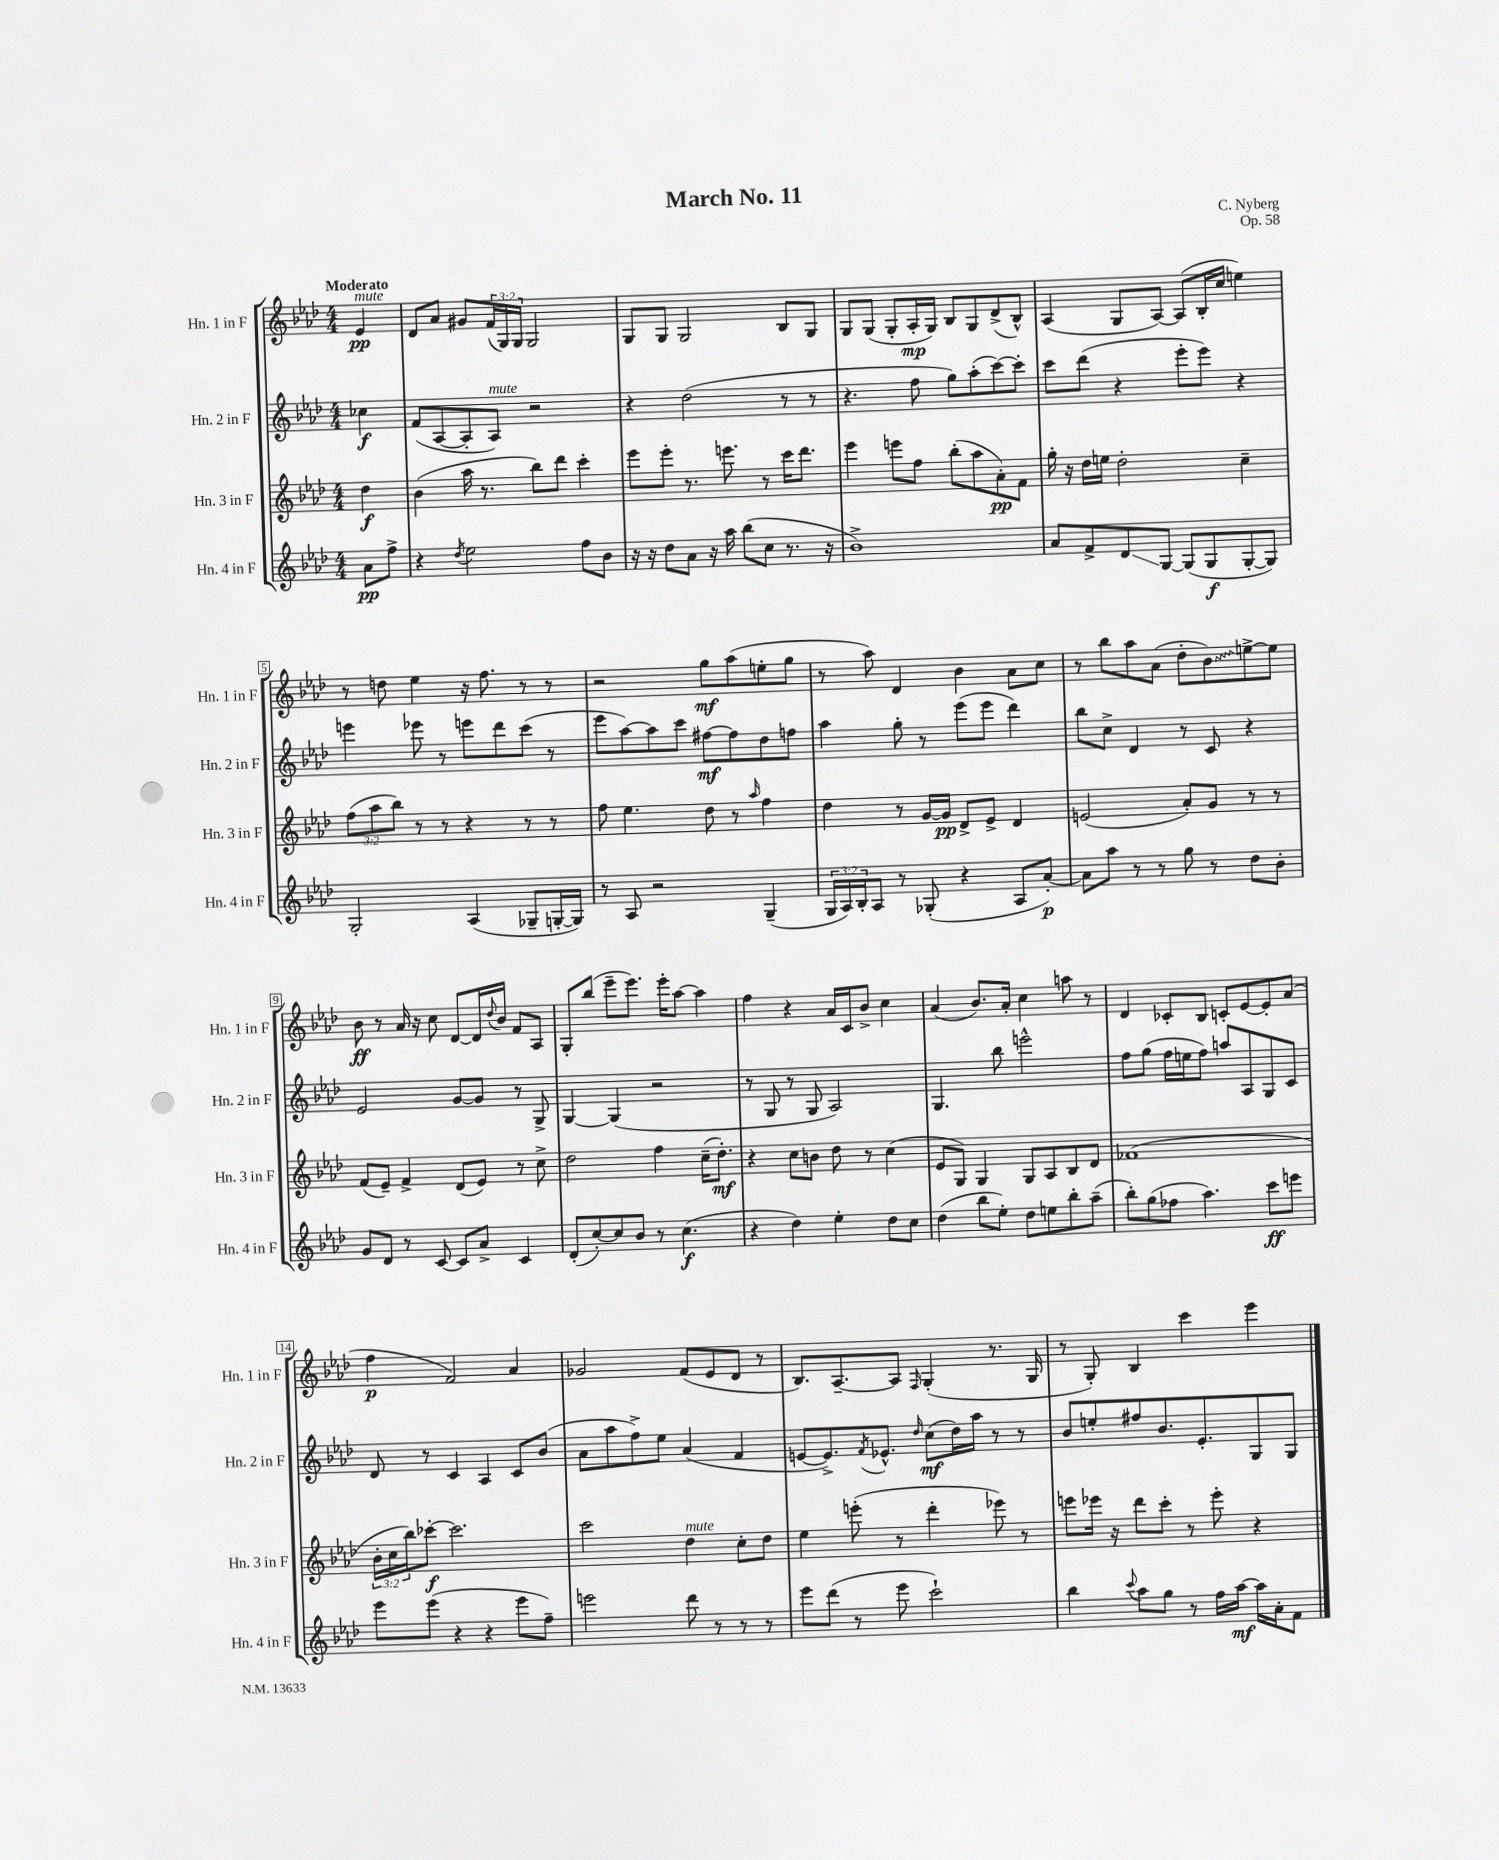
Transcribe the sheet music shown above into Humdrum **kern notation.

**kern	**kern	**kern	**kern
*staff4	*staff3	*staff2	*staff1
*clefG2	*clefG2	*clefG2	*clefG2
*k[b-e-a-d-]	*k[b-e-a-d-]	*k[b-e-a-d-]	*k[b-e-a-d-]
*M4/4	*M4/4	*M4/4	*M4/4
8a-	4dd-	4cc-	4e-
8ff^	.	.	.
=	=	=	=
4r	(4b-	(8f	8d-
.	.	[8A-	8a-
8qdd-	.	.	.
2ee-	16aa-	8A-']	8g#
.	8.r	.	.
.	.	8A-)	(24f
.	.	.	24G)
.	.	.	24G
.	8bb-)	2r	2G
.	8ddd-	.	.
8ff	4ccc'	.	.
8b-	.	.	.
=	=	=	=
16r	8eee-	4r	8G
16r	.	.	.
8dd-	8eee-'	.	8G
8a-	8.r	(2dd-	2G
16r	.	.	.
16aa-	8.eee	.	.
(8bb-	.	.	.
8cc	8r	.	.
8.r	16ccc	8r	8B-
.	8.ddd-	.	.
.	.	8r	8G
16r	.	.	.
=	=	=	=
1b-^)	4eee-	4.r	8G
.	.	.	(8G
.	8eee	.	8G'
.	8ff	8ff	16A-'
.	.	.	16G)
.	(8bb-'	8gg)	8B-
.	8aa-	(8aa-'	8G
.	8a-')	[8ccc)	(8d-^
.	8f	8ccc']	8B-^^)
=	=	=	=
8a-	16gg'	8ccc	(4A-
.	16r	.	.
8f^	16dd-	(8ddd-	.
.	16ee	.	.
8d-	2dd-'	4r	8G
[8G	.	.	[8A-)
(8G]	.	8eee-'	(8A-]
8G	.	8eee-)	16B-'
.	.	.	16cc
[8G'	4cc~	4r	4ee)
8G])	.	.	.
=	=	=	=
2G'	(12ff	4eee	8r
.	12aa-	.	.
.	.	.	8dd
.	12bb-)	.	.
.	8r	8eee-	4ee-
.	8r	8r	.
(4A-	4r	8eee	16r
.	.	.	8.ff
.	.	8ddd-	.
8G-~	8r	(8ccc	8r
[16G'	8r	8r	8r
16G])	.	.	.
=	=	=	=
8r	8ff	8eee-	2r
8A-	4.ee-	[8aa-)	.
2r	.	8aa-]	.
.	.	8ccc	.
.	8dd-	[8ff#	8gg
.	8r	8ff#]	(8aa-
.	16qqaa-	.	.
(4G~	4ff	8dd-	8ee'
.	.	8ff	8gg
=	=	=	=
24G	4dd-	4aa-	8r
24A-)	.	.	.
24B-'	.	.	.
8A-	.	.	8aa-)
8r	8r	8gg'	4d-
(8G-'	[16g	8r	.
.	16g]	.	.
4r	8d-^	(8eee-	4b-
.	8e-^	8eee-	.
8A-	4d-	4ddd-)	8a-
[8a-')	.	.	8cc
=	=	=	=
8a-]	(2e	8bb-	8r
8aa-	.	8cc^	8bb-
8r	.	4d-	8aa-
8r	.	.	(8a-
8gg	8a-')	8r	8dd-'
8r	8g	8c	8b-)
8dd-	8r	4r	[8ee^
8b-'	8r	.	8ee]
=	=	=	=
8g	(8f	2e-	8b-
8d-	8e-~)	.	8r
8r	4f^	.	16a-
.	.	.	16r
[8c	.	.	8cc
8c]	(8d-	[8g	[8d-
8a-^	8e-)	8g]	16d-]
.	.	.	8qqdd-
.	.	.	16b-
4c	8r	8r	8f
.	8cc^	8G^	8A-
=	=	=	=
(8d-'	2dd-	[4G	8G'
[8cc')	.	.	(8bb-
8cc]	.	(4G]	8eee-~
8b-	.	.	8.eee-)
8r	4ff	2r	.
.	.	.	16eee-'
(4.cc	.	.	[8aa-
.	(16cc~	.	4aa-]
.	8.dd-')	.	.
=	=	=	=
4r	4r	8r	4ff
.	.	8G	.
4dd-)	8cc	8r	4r
.	8b	8G	.
4ee-'	8dd-	2A-)	16a-
.	.	.	16c
.	8r	.	8b-^
8dd-	(4cc	.	4cc
8cc	.	.	.
=	=	=	=
(4dd-	8e-	4.G	(4a-
.	8G)	.	.
8bb-	4G	.	8.b-)
8ee-')	.	8bb-	.
.	.	.	16a-'
8dd-	8G	2eee^^	4cc
8ee	8A-	.	.
8bb-'	8B-	.	8aa
(8aa-~	8d-	.	8r
=	=	=	=
8bb-')	(1f-	8ff	4d-
(8gg	.	(8gg	.
8ff-	.	16ff	8c-'
.	.	16ee	.
4.aa-)	.	8ff)	8B-
.	.	8aa	8c'
.	.	8A-	[8e-
8ccc	.	8G	8e-']
8eee	.	8c	(8a-
=	=	=	=
8eee-	24b-'	8d-	4ff
.	24cc	.	.
.	24bb-)	.	.
(8eee-	[8ccc-'	8r	.
4r	2.ccc-]	4c	2f)
4r	.	4A-	.
8eee-	.	8c	4a-
8ff~)	.	(8b-	.
=	=	=	=
2eee	2ccc	8a-	2g-
.	.	8aa-	.
.	.	8ff^)	.
.	.	8ee-	.
8ddd-	4dd-	(4a-	(8f
8r	.	.	8e-
8r	8cc'	4f	8d-
8r	8dd-	.	8r
=	=	=	=
8eee-	4ee-	[8e	8.B-)
(8ddd-	.	8.e^])	.
.	.	.	[8.A-~
8r	(8eee'	.	.
.	.	8qf	.
.	.	8.e-^^	.
8eee-	8r	.	8A-]
.	.	16qqdd-	16qqF
2ccc`)	4ddd-'	(8cc	(4G'
.	.	16dd-)	.
.	.	16aa-	.
.	8eee-)	8r	8.r
.	8r	8r	.
.	.	.	16G
=	=	=	=
4bb-	8eee	8b-	8r
.	16eee-	8ee'	8G')
.	16r	.	.
8qqccc	.	.	.
8aa-	8ddd-	8ff#	4B-
8gg	8ccc'	8.b-	.
8r	8r	.	4ccc
.	.	8.e-'	.
16ff	8eee-'	.	.
[16aa-	.	.	.
16aa-]	4r	8G	4eee-
16a-'	.	.	.
8f	.	8G	.
==	==	==	==
*-	*-	*-	*-
